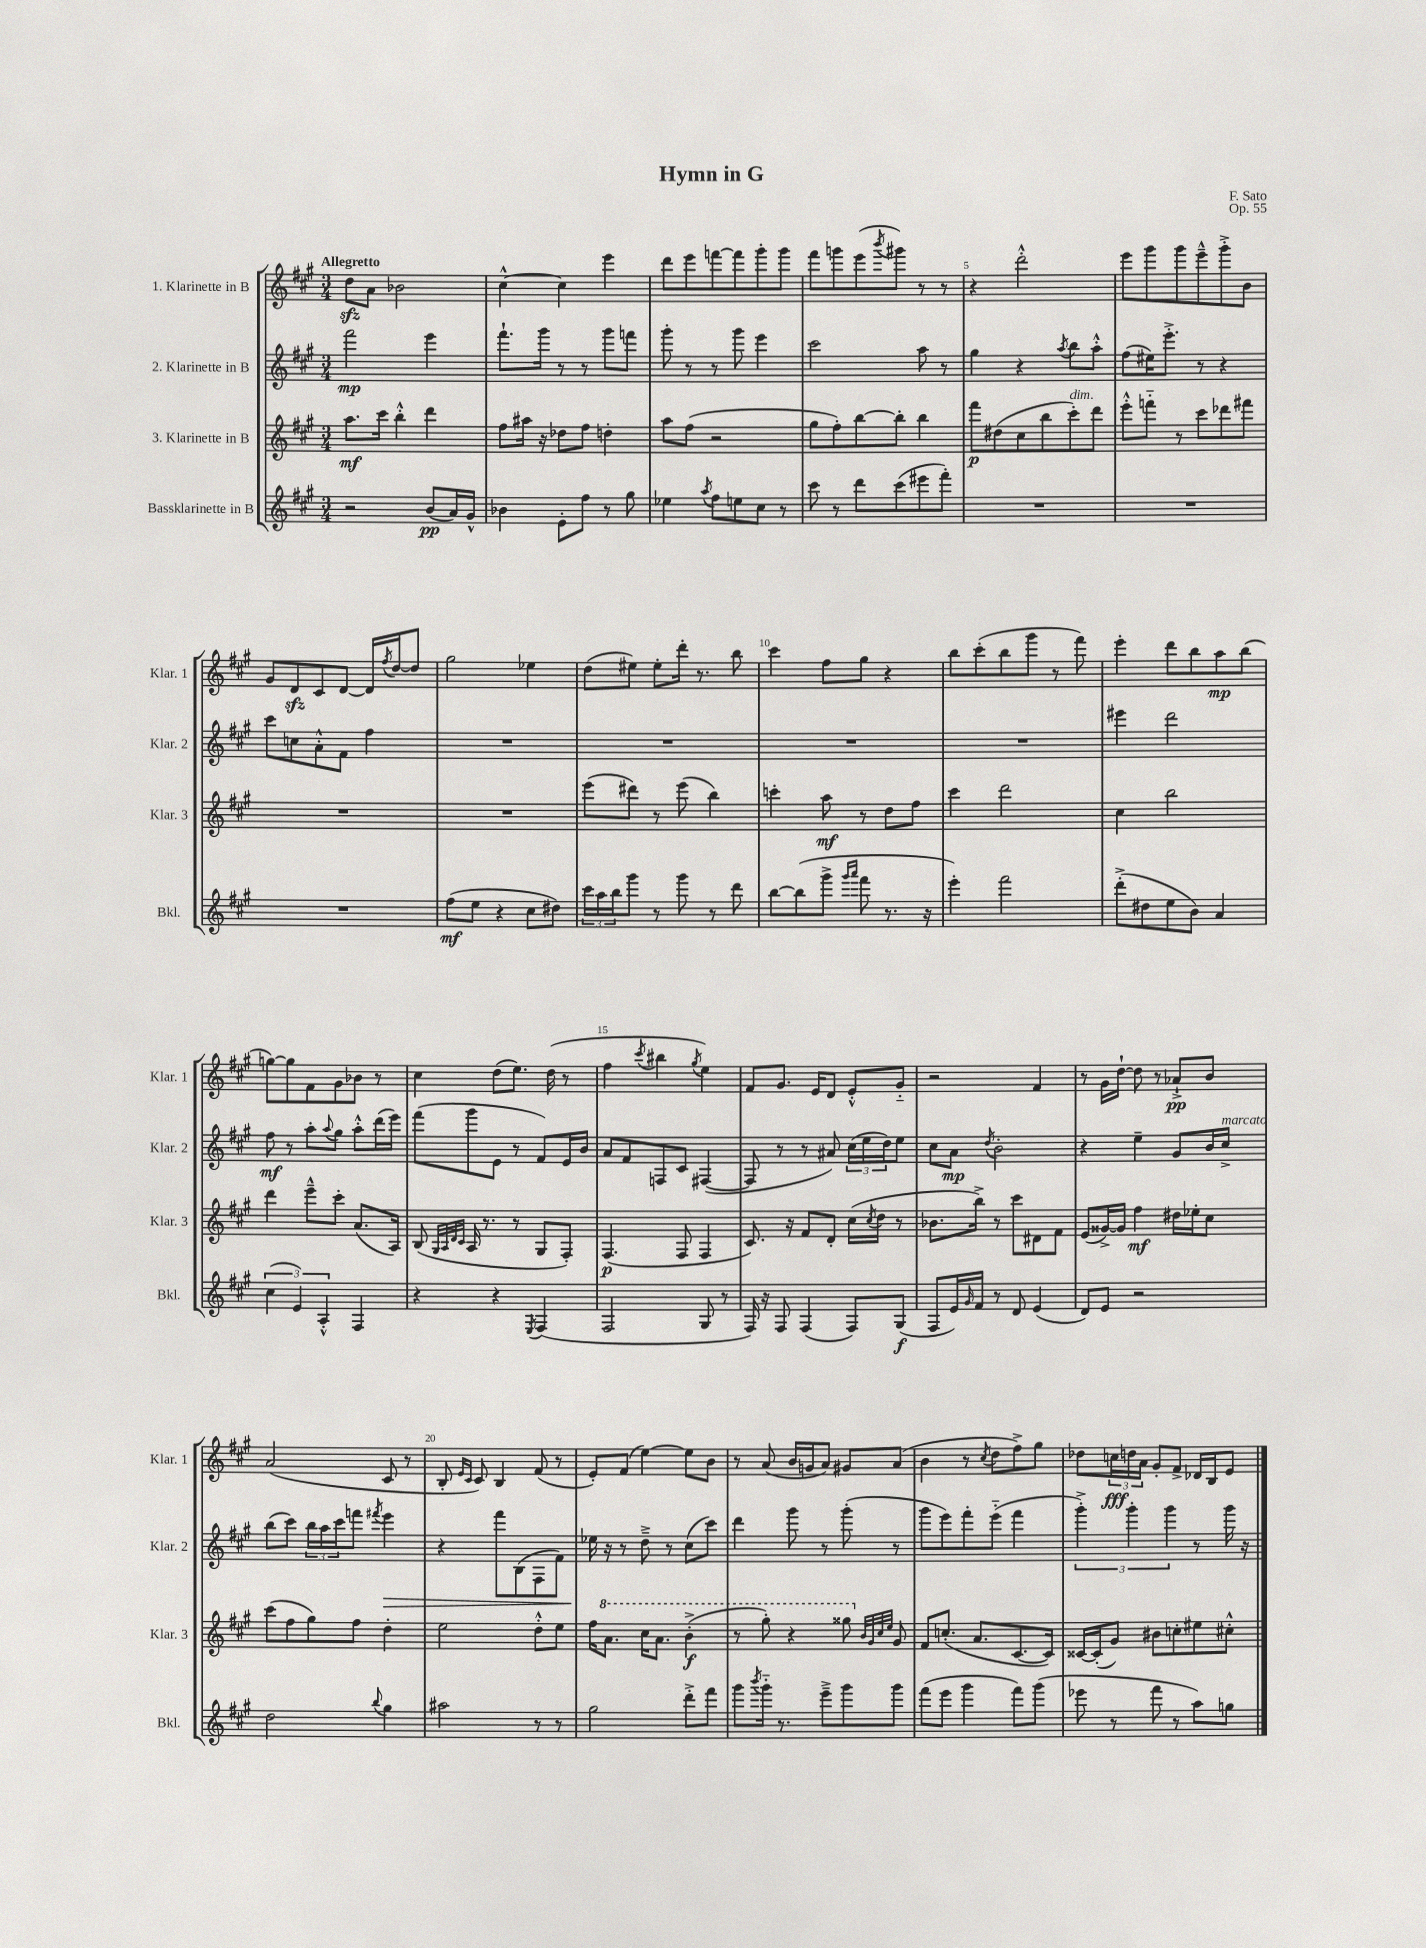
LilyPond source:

\header { title = "Hymn in G" composer = "F. Sato" opus = "Op. 55" }
<<
\new StaffGroup <<
\new Staff = "s0" \with { instrumentName = "1. Klarinette in B" shortInstrumentName = "Klar. 1" } {
    \clef treble \key a \major \numericTimeSignature \time 3/4 \tempo "Allegretto"
    d''8\sfz a'8 bes'2 |
    cis''4~-^ cis''4 e'''4 |
    d'''8 e'''8 f'''8~ f'''8 gis'''8-. gis'''8 |
    fis'''8 g'''8 e'''8( \acciaccatura { b'''8 } gis'''8) r8 r8 |
    r4 d'''2-.-^ |
    e'''8 gis'''8 gis'''8 e'''8---^ gis'''8-.-> b'8 |
    gis'8 d'8\sfz cis'8 d'8~ d'16 \acciaccatura { fis''8 } d''16~ d''8 |
    gis''2 ees''4 |
    d''8( eis''8) eis''8-. d'''16-. r8. b''8 |
    cis'''4 fis''8 gis''8 r4 |
    b''8 cis'''8-.( b''8 gis'''8 r8 fis'''8) |
    e'''4-. d'''8 b''8 a''8\mp b''8( |
    g''8~) g''8 fis'8 gis'8 bes'8 r8 |
    cis''4 d''8( e''8.) d''16( r8 |
    fis''4 \acciaccatura { cis'''8 } bis''4 \acciaccatura { gis''8 } e''4) |
    fis'8 gis'8. e'16 d'8 e'8-.-^ gis'8-_ |
    r2 fis'4 |
    r8 gis'16 d''16~-! d''8 r8 aes'8-!->\pp b'8 |
    a'2( cis'8 r8 |
    b8-. \grace { e'16 cis'16 } cis'8) b4 fis'8( r8 |
    e'8-.) fis'8( e''4~) e''8 b'8 |
    r8 a'8( b'16 g'16 a'8) gis'8 a'8( |
    b'4 r8 \acciaccatura { cis''8 } d''8 fis''8->) gis''8 |
    des''8 \tuplet 3/2 { c''16\fff d''16 a'16 } gis'8-. fis'8-> des'16 b16 e'8 \bar "|." |
}
\new Staff = "s1" \with { instrumentName = "2. Klarinette in B" shortInstrumentName = "Klar. 2" } {
    \clef treble \key a \major \numericTimeSignature \time 3/4
    fis'''2\mp e'''4 |
    fis'''8.-! gis'''16 r8 r8 gis'''8 f'''8 |
    gis'''8-. r8 r8 gis'''8 e'''4 |
    cis'''2 a''8 r8 |
    gis''4 r4 \acciaccatura { a''8 } b''8 a''8-.-^ |
    fis''8( eis''16) e'''8.-.-> r8 r4 |
    cis'''8 c''8 a'8-.-^ fis'8 fis''4 |
    R2. |
    R2. |
    R2. |
    R2. |
    eis'''4 d'''2 |
    fis''8\mf r8 a''8-. \appoggiatura { a''8 } gis''8 a''8-.-^ d'''16( e'''16) |
    fis'''8( gis'''8 e'8 r8 fis'8) e'16 b'16 |
    a'8 fis'8 f8 cis'8 fis4~( |
    fis8 r8 r8 ais'8) \tuplet 3/2 { cis''16( e''16 d''16) } e''8 |
    cis''8 a'8\mp \acciaccatura { d''8 } b'2-. |
    r4 e''4-- gis'8 b'16 cis''16->^\markup { \italic "marcato" } |
    b''8( cis'''8) \tuplet 3/2 { b''16 a''16 cis'''16 } f'''8 \acciaccatura { fis'''8 } e'''4\> |
    r4 fis'''8 b8( fis8 fis'8) |
    ees''16\! r16 r8 d''8---> r8 cis''8( cis'''8) |
    d'''4 gis'''8 r8 gis'''8-.( r8 |
    gis'''8 e'''8) fis'''8-. e'''8-_( fis'''4 |
    \tuplet 3/2 { gis'''4-.->) gis'''4-. gis'''4 } r8 gis'''16 r16 \bar "|." |
}
\new Staff = "s2" \with { instrumentName = "3. Klarinette in B" shortInstrumentName = "Klar. 3" } {
    \clef treble \key a \major \numericTimeSignature \time 3/4
    a''8.\mf cis'''16 b''4-.-^ d'''4 |
    fis''8 ais''16 r16 des''8 fis''8 d''4-. |
    a''8 fis''8( r2 |
    gis''8 fis''8-.) b''8~ b''8-. b''4 |
    fis'''8\p dis''8( cis''8 b''8 cis'''8-.^\markup { \italic "dim." }) d'''8 |
    e'''8-.-^ f'''8-_ r8 cis'''8 des'''8 fis'''8 |
    R2. |
    R2. |
    e'''8( dis'''8) r8 e'''8( b''4) |
    c'''4-. a''8\mf r8 d''8 fis''8 |
    cis'''4 d'''2 |
    cis''4 b''2 |
    d'''4 e'''8---^ cis'''8-. a'8.( a16) |
    b8( \grace { gis32 a32 d'32 cis'32 } a16 r8. r8 gis8 fis8-.) |
    fis4.\p( fis8 fis4 |
    cis'8.) r16 fis'8 d'8-. cis''16( \acciaccatura { cis''8 } d''16 r8 |
    bes'8. b''16->) r8 cis'''8 dis'8 fis'8 |
    e'8( gisis'16~->) gisis'16 fis''4\mf dis''16 ees''16-. cis''8 |
    cis'''8( fis''8 gis''8) fis''8 d''4-. |
    e''2 d''8-.-^ e''8 |
    fis''16 \ottava #1 a''8. cis'''16 a''8. b''4-.->\f( |
    r8 gis'''8-.) r4 gisis'''8 \ottava #0 \grace { b'32 gis'32 cis''32 e''32 } gis'8 |
    fis'8 c''8.-.( a'8. cis'8.~ cis'16) |
    cisis'16~ cisis'16-.( gis'8) bis'8 c''8-. eis''8 cis''8-.-^ \bar "|." |
}
\new Staff = "s3" \with { instrumentName = "Bassklarinette in B" shortInstrumentName = "Bkl." } {
    \clef treble \key a \major \numericTimeSignature \time 3/4
    r2 b'8\pp( a'16) gis'16-^ |
    bes'4 e'8-. fis''8 r8 gis''8 |
    ees''4 \acciaccatura { a''8 } fis''8 e''8 cis''8 r8 |
    cis'''8 r8 d'''8 cis'''8( eis'''8 fis'''8-.) |
    R2. |
    R2. |
    R2. |
    fis''8\mf( e''8 r4 cis''8 dis''8) |
    \tuplet 3/2 { cis'''16 a''16 b''16 } gis'''8 r8 gis'''8 r8 d'''8 |
    b''8~ b''8( gis'''8-> \grace { gis'''16 a'''16 } fis'''8 r8. r16 |
    e'''4-.) fis'''2 |
    d'''8-.->( dis''8 e''8 b'8) a'4 |
    \tuplet 3/2 { cis''4( e'4) a4-.-^ } fis4 |
    r4 r4 \acciaccatura { e8 } fis4( |
    fis2 gis8 r8 |
    fis16) r16 fis8 fis4( fis8) gis8\f( |
    fis8 e'16) \grace { gis'16 } fis'16 r8 d'8 e'4( |
    d'8) e'8 r2 |
    d''2 \appoggiatura { b''8 } gis''4 |
    ais''2 r8 r8 |
    gis''2 d'''8-.-> fis'''8 |
    gis'''8 \acciaccatura { b'''8 } gis'''16-_ r8. e'''8---> gis'''8 gis'''8 |
    fis'''8( e'''8 gis'''4 fis'''8) gis'''8( |
    ees'''8 r8 fis'''8 r8 a''8) g''8 \bar "|." |
}
>>
>>
\layout { \context { \Score \override BarNumber.break-visibility = ##(#f #t #t) barNumberVisibility = #(every-nth-bar-number-visible 5) } }
